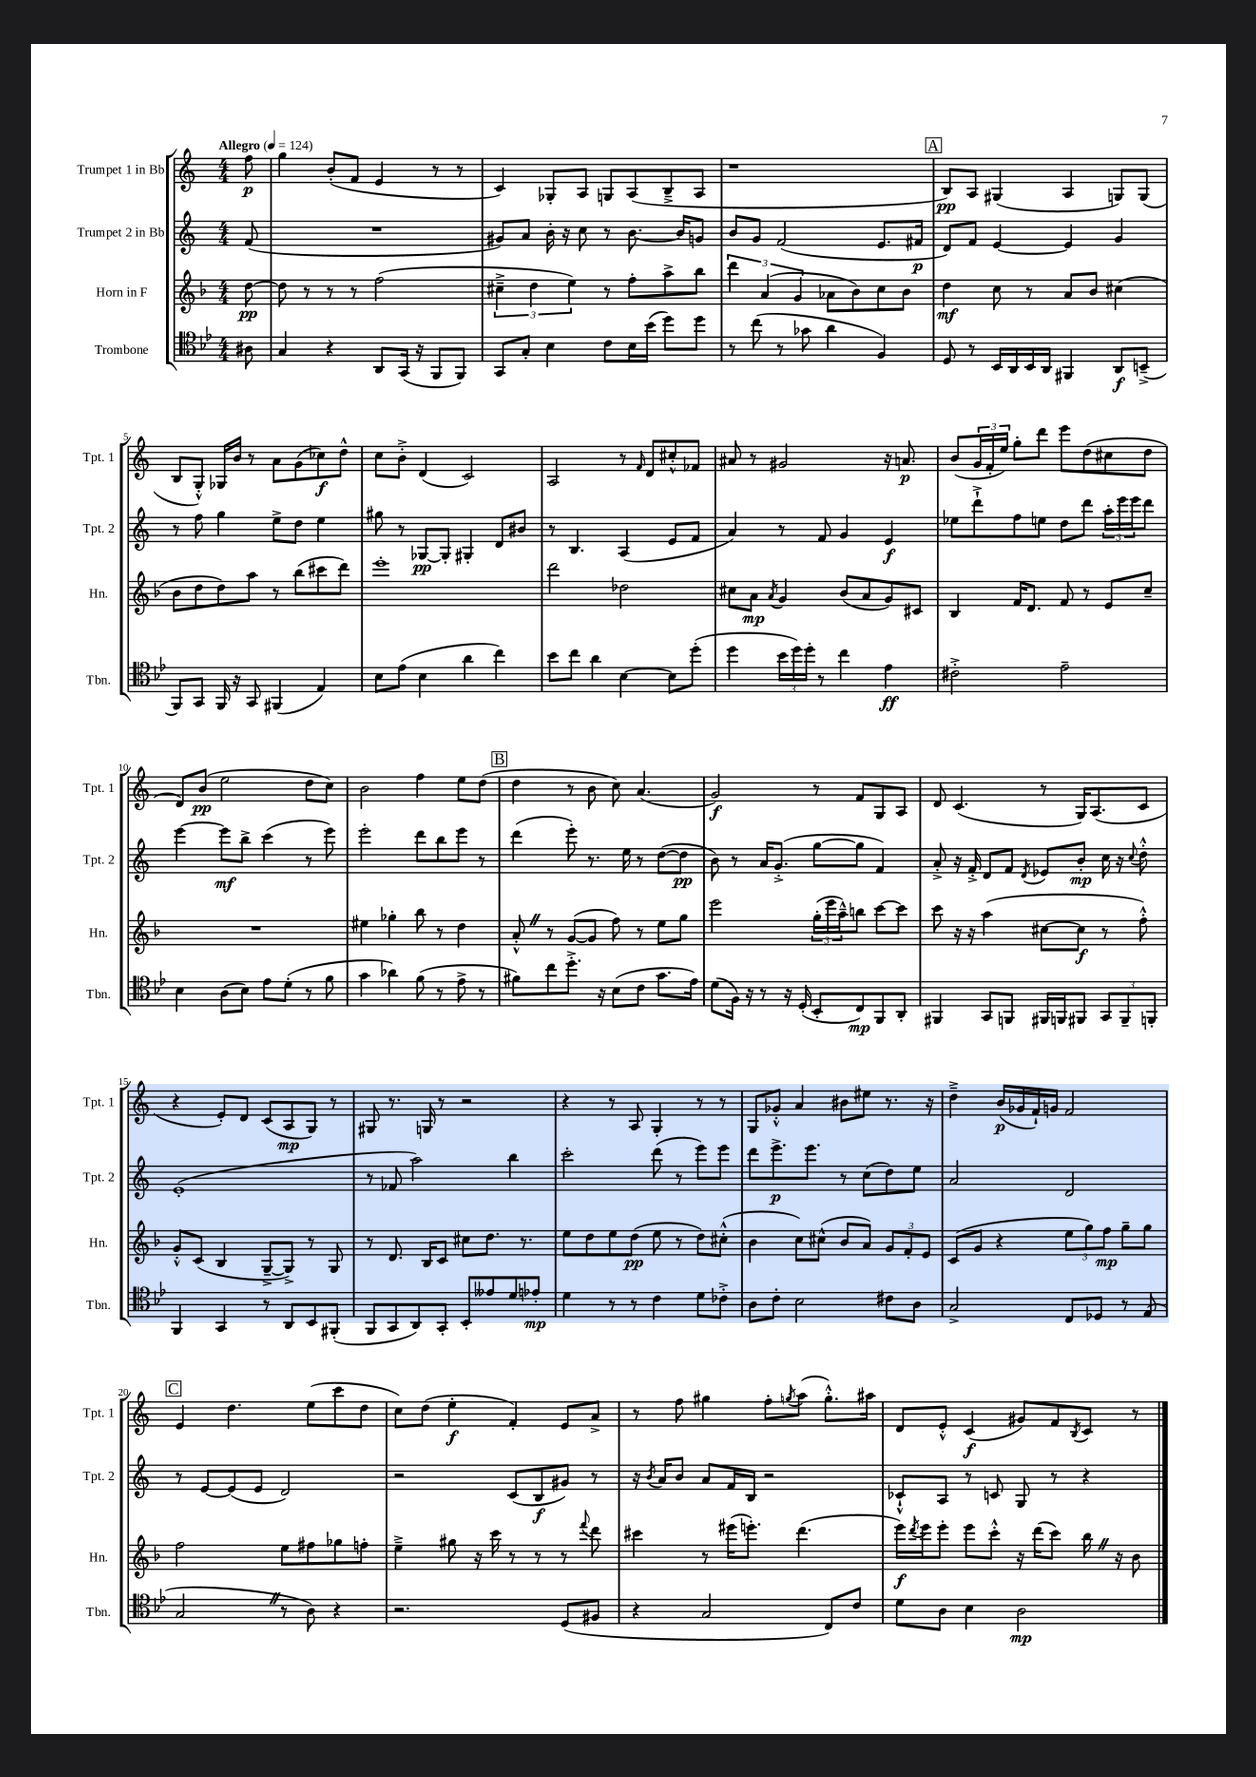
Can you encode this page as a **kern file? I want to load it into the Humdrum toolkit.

**kern	**kern	**kern	**kern
*staff4	*staff3	*staff2	*staff1
*clefC4	*clefG2	*clefG2	*clefG2
*k[b-e-]	*k[b-]	*k[]	*k[]
*M4/4	*M4/4	*M4/4	*M4/4
*MM124	*MM124	*MM124	*MM124
8A#\	[8dd\	(8f/	8ff\
=	=	=	=
4G/	8dd\]	1r	4gg\
.	8r	.	.
4r	8r	.	(8b'/L
.	8r	.	8f/J
8AA/L	(2ff\	.	4e/
(16GG/Jk	.	.	.
16r	.	.	.
8FF/L	.	.	8r
8FF/J)	.	.	8r
=	=	=	=
8GG/L	6cc#~^\	8g#/L)	4c/)
8G'/J	.	8a/J	.
.	6dd\	.	.
4B-\	.	16b'\	8G-'/L
.	.	16r	.
.	6ee\)	.	.
.	.	8cc\	8A/J
8c\L	8r	8r	8G/L
16B-\L	8ff'\L	[8.b\	(8A/
(16b-\JJ	.	.	.
8dd\L)	8aa^\	.	8B~^/
.	.	16b/]LK	.
8dd\J	8bb-\J	8g/J	8A/J
=	=	=	=
8r	6ddd\	8b/L	1r
(8cc\	.	8g/J	.
.	(6a/	.	.
8r	.	(2f/	.
.	6g/	.	.
8g-\	.	.	.
4a\	8a-\L	.	.
.	8b-\)	.	.
4F/)	8cc\	8.e/L	.
.	8b-\J	.	.
.	.	16f#/Jk	.
=	=	=	=
8D/	4dd\	8d/L)	8B/L)
8r	.	8f/J	8A/J
16BB-/LL	8cc\	[4e/	(4G#/
16AA/	.	.	.
16BB-/	8r	.	.
16AA/JJ	.	.	.
4FF#/	8a/L	4e/]	4A/
.	8b-/J	.	.
8AA/L	(4cc#\	4g/	8G/L)
(8BB~^/J	.	.	(8G/J
=	=	=	=
8FF/L)	8b-\L	8r	8B/L
8GG/J	8dd\	8ff\	8G'^^/J)
16FF/	8dd\)	4gg\	16G-/LL
16r	.	.	16b/JJ
8GG/	8aa\J	.	8r
(4FF#/	8r	8ee^\L	8a\L
.	(8bb-\L	8dd\J	(8g\
4E-/)	8ccc#\	4ee\	8cc-\)
.	8ddd\J)	.	8dd^^\J
=	=	=	=
8B-\L	1eee'	8gg#\	8cc\L
(8e-\J	.	8r	8b'^\J
4B-\	.	[8G-/L	(4d/
.	.	8G-'/]J	.
4a\	.	4G#'/	2c/)
4cc\)	.	8d/L	.
.	.	8b#/J	.
=	=	=	=
8b-\L	2ddd\	8r	2A/
8cc\J	.	4.B/	.
4a\	.	.	.
[4B-\	2dd-\	(4A/	8r
.	.	.	16qqf/
.	.	.	8d/L
8B-\]L	.	8e/L	8cc#'^^/
(8dd'\J	.	8f/J	8f-/J
=	=	=	=
4dd\	8cc#\L	4a/)	8a#/
.	8a\J	.	8r
.	8qa/	.	.
24b-\LL	4g/	8r	2g#/
24dd\)	.	.	.
24dd'\JJ	.	.	.
8r	.	8f/	.
4cc\	(8b-/L	4g/	.
.	8a/	.	.
4e-\	8g/)	4e/	16r
.	.	.	8.a/
.	8c#/J	.	.
=	=	=	=
2c#'^\	4B-/	8ee-\L	(8b/L
.	.	8ddd`^\	24g/L
.	.	.	24f'/
.	.	.	24ee/JJ)
.	16f/LK	8ff\	8gg'\L
.	8.d/J	.	.
.	.	8ee\J	8ddd\J
2e-~\	8f/	8dd\L	8eee\L
.	8r	8ddd\J	(8dd\
.	8e/L	24aa'\LL	8cc#\
.	.	24eee\	.
.	.	24eee\J	.
.	8cc~/J	8ddd\J	8dd\J
=	=	=	=
4B-\	1r	[4eee\	8d/L)
.	.	.	(8b/J
(8A\L	.	8eee\]L	2ee\
8B-\J)	.	8bb^\J	.
8e-\L	.	(4ccc\	.
(8d'\J	.	.	.
8r	.	8r	8dd\L
8f\	.	8eee\)	8cc\J)
=	=	=	=
4g\	4ee#\	2eee'\	2b\
4a-\)	4gg-'\	.	.
(8f\	8bb-\	8ddd\L	4ff\
8r	8r	8bb\	.
8e-^\	4dd\	8eee\J	8ee\L
8r	.	8r	(8dd\J
=	=	=	=
8f#\L)	8a'^^/	(4ddd\	4dd\
8cc\	8r	.	.
8.dd'^\J	([8g/L	8eee'\)	8r
.	8g/]J	8.r	8b\
16r	.	.	.
(8B-\L	8ff\)	.	8cc\)
.	.	16ee\	.
8c\J	8r	8r	(4.a/
8.g\L	8ee\L	([8dd\L	.
.	8gg\J	8dd\]J	.
16e-\Jk)	.	.	.
=	=	=	=
(8d\L	2eee\	8b\)	2g/)
16F\Jk)	.	8r	.
16r	.	.	.
8r	.	16a/LK	.
.	.	(8.g'^/J	.
16r	.	.	.
(16D'/	.	.	.
8BB-'/L	(24gg'\LL	[8gg\L	8r
.	24eee\	.	.
.	24aa~^^\J)	.	.
8C/)	8bb\J	8gg\]J	8f/L
8FF/	[8ccc\L	4f/)	8G/
8AA'/J	8ccc\]J	.	8A/J
=	=	=	=
4FF#/	8ccc\	8a'^/	8d/
.	16r	16r	(4.c/
.	16r	16f'^/	.
8GG/L	(4aa\	8d/L	.
8FF/J	.	8f/J	.
.	.	8qd/	.
16FF#/LL	[8cc#\L	8e-/L	8r
16FF/J	.	.	.
8FF#/J	8cc#\]J	8b'/J	16G/LK)
.	.	.	(8.A/
12GG/L	8r	16cc\	.
.	.	16r	.
12FF#~/	.	.	.
.	.	8qqcc/	.
.	8ff'^^\)	8dd'^^\	8c/J
12FF'/J	.	.	.
=	=	=	=
4FF/	8g'^^/L	(1e'	4r
.	(8c/J	.	.
4GG/	4B-/	.	8e'/L)
.	.	.	8d/J
8r	[8G~^/L	.	(8c/L
8AA/L	8G^/]J)	.	8A/
8BB-/	8r	.	8G/J)
(8FF#'/J	8G/	.	8r
=	=	=	=
8FF/L	8r	8r	8G#/
8GG/	8.d/	8f-/	8.r
8AA/)	.	2aa\)	.
.	16B-/LK	.	16G/
8GG'/J	8c/J	.	8r
8BB-'/L	8cc#\L	.	2r
8e--/	8.dd\J	.	.
8d/	.	4bb\	.
.	8.r	.	.
8e-'/J	.	.	.
=	=	=	=
4d\	8ee\L	2ccc'\	4r
.	8dd\	.	.
8r	8ee\	.	8r
8r	(8dd\J	.	8A/
4c\	8ee\	(8ddd\	4G'/
.	8r	8r	.
8d\L	8dd\L)	8eee\L)	8r
8c-'^\J	(8cc#'^^\J	8eee\J	8r
=	=	=	=
8A\L	4b-\	8ddd\L	8G/L
8c'\J	.	8.eee^\	8g-'^^/J
2B-\	8cc\L)	.	4a/
.	.	8.eee\J	.
.	(8cc#^^\J	.	.
.	8b-/L	8r	8b#\L
.	8a/J)	(8cc\L	8ee#\J
8c#\L	12g/L	8dd\)	8.r
.	12f'/	.	.
8A\J	.	8ee\J	.
.	12e/J	.	.
.	.	.	16r
=	=	=	=
2G^/	(8c/L	2a/	4dd~^\
.	8g/J	.	.
.	4r	.	(16b/LL
.	.	.	16g-/
.	.	.	16f`/)
.	.	.	16g/JJ
8C/L	12ee\L	2d/	2f/
.	12gg\)	.	.
8D-/J	.	.	.
.	12ff\J	.	.
8r	8gg~\L	.	.
(8E-/	8gg\J	.	.
=	=	=	=
2G/	2ff\	8r	4e/
.	.	[8e/L	.
.	.	(8e/]	4.dd\
.	.	8e/J	.
8r	8ee\L	2d/)	.
8A\)	8ff#\	.	(8ee\L
4r	8gg-\	.	8ccc\
.	8ff'\J	.	8dd\J
=	=	=	=
2.r	4ee~^\	2r	8cc\L)
.	.	.	(8dd\J
.	8gg#\	.	4ee'\
.	16r	.	.
.	16ccc\	.	.
.	8r	(8c/L	4f'/)
.	8r	8B/	.
(8D/L	8r	8g#/J)	8e/L
.	8qqfff/	.	.
8F#/J	8ddd\	8r	8a^/J
=	=	=	=
4r	4ccc#\	16r	8r
.	.	8qb/	.
.	.	16a/LK	.
.	.	8b/J	8ff\
2G/	8r	8a/L	4gg#\
.	(16eee#\LK	16f/L	.
.	8.eee'\J)	16B/JJ	.
.	.	2r	8ff'\L
.	.	.	8qgg/
.	(4.ddd\	.	(8aa\J
8C/L)	.	.	8.gg'^^\L)
8c/J	.	.	.
.	.	.	16aa#\Jk
=	=	=	=
8d\L	16eee\LL)	8c-`^^/L	8d/L
.	8qddd/	.	.
.	16eee\J	.	.
8A\J	8eee'\J	8A/J	8e'^^/J
4B-\	8eee\L	8r	(4c/
.	8ccc'^^\J	8c/	.
2A\	16r	8G/	8g#/L)
.	(16ddd\LK	.	.
.	8ccc\J)	8r	8f/
.	.	.	8qB/
.	16bb-\	4r	8c/J
.	16r	.	.
.	8b-\	.	8r
==	==	==	==
*-	*-	*-	*-
